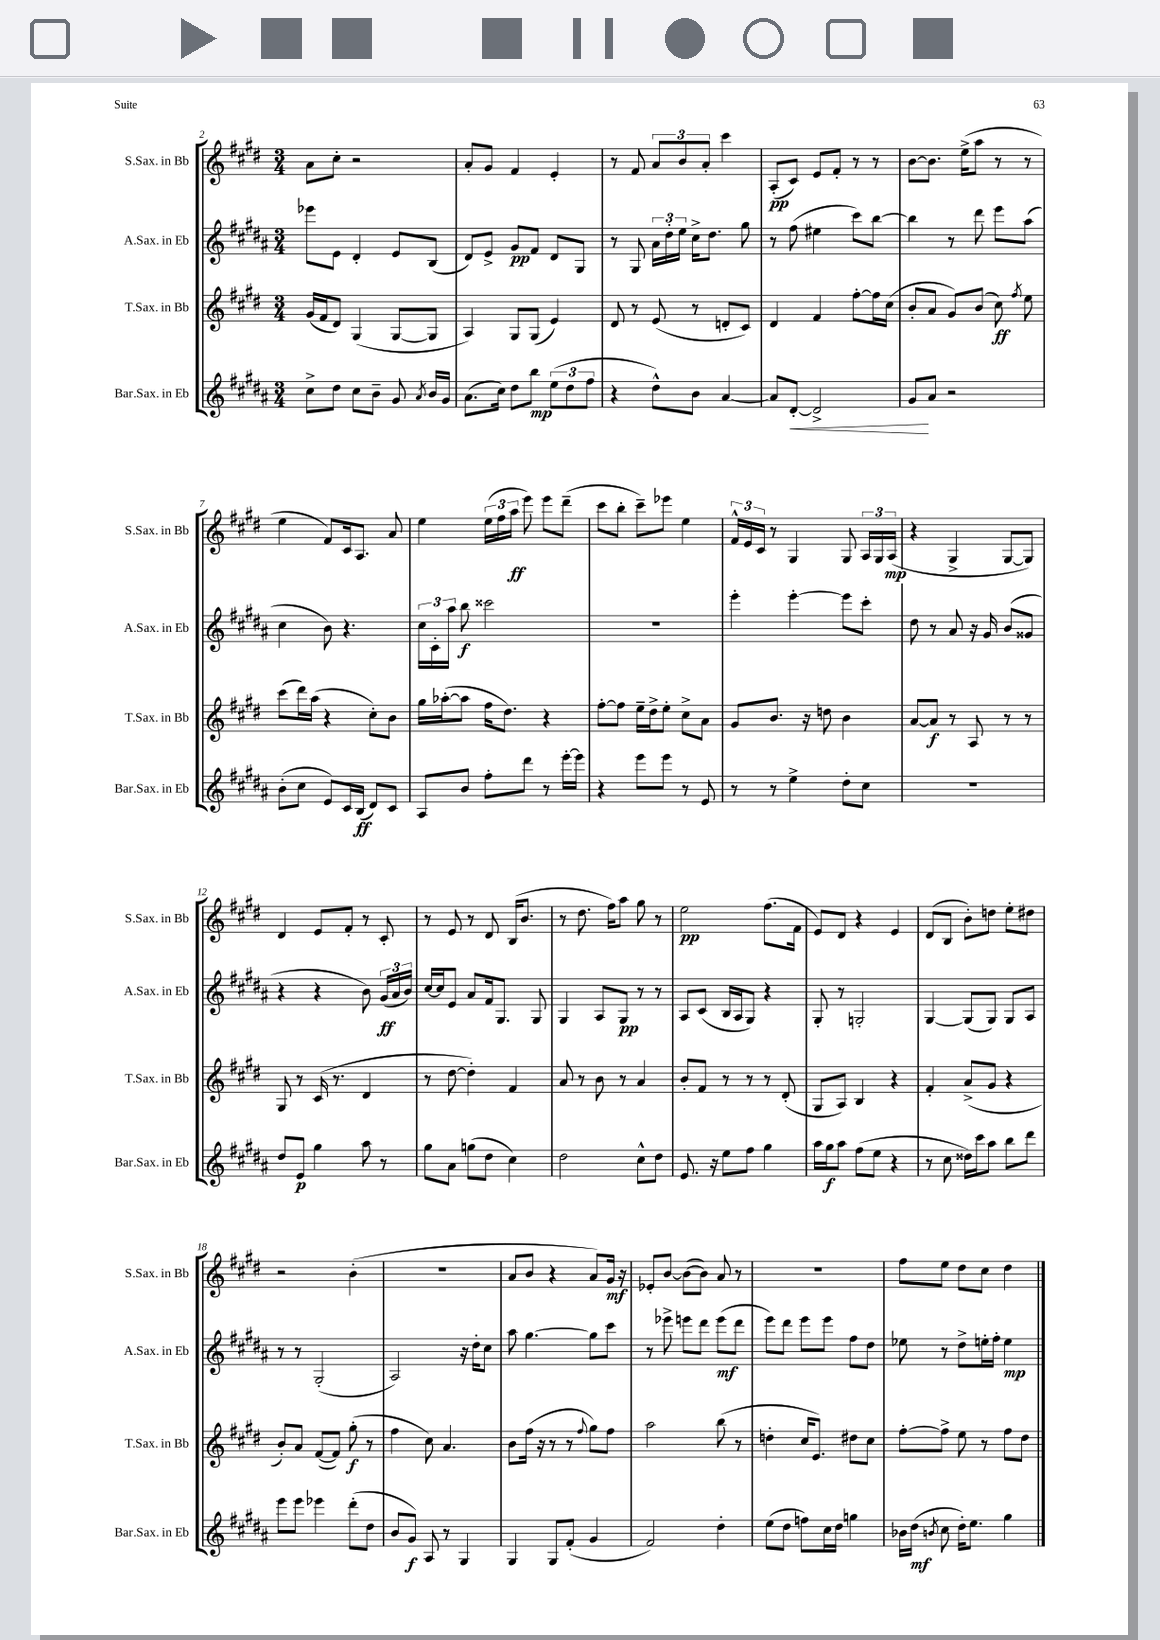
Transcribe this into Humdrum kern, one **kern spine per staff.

**kern	**dynam	**kern	**dynam	**kern	**dynam	**kern	**dynam
*part4	*part4	*part3	*part3	*part2	*part2	*part1	*part1
*staff4	*staff4	*staff3	*staff3	*staff2	*staff2	*staff1	*staff1
*I"Bar.Sax. in Eb	*	*I"T.Sax. in Bb	*	*I"A.Sax. in Eb	*	*I"S.Sax. in Bb	*
*I'Bar.Sax. in Eb	*	*I'T.Sax. in Bb	*	*I'A.Sax. in Eb	*	*I'S.Sax. in Bb	*
*clefG2	*	*clefG2	*	*clefG2	*	*clefG2	*
*k[f#c#g#d#a#]	*	*k[f#c#g#d#]	*	*k[f#c#g#d#a#]	*	*k[f#c#g#d#]	*
*M3/4	*	*M3/4	*	*M3/4	*	*M3/4	*
=2	=2	=2	=2	=2	=2	=2	=2
8cc#^\L	.	(16g#/LL	.	8eee-X\L	.	8a\L	.
.	.	16f#/J	.	.	.	.	.
8dd#\J	.	8d#/J)	.	8e\J	.	8cc#'\J	.
8cc#\L	.	(4G#/	.	4d#'/	.	2r	.
8b~\J	.	.	.	.	.	.	.
8g#/	.	[8G#/L	.	8e/L	.	.	.
8qa#/	.	.	.	.	.	.	.
16b/LL	.	8G#/J]	.	(8B/J	.	.	.
16g#/JJ	.	.	.	.	.	.	.
=3	=3	=3	=3	=3	=3	=3	=3
(8.a#\L	.	4A/)	.	8d#/L)	.	8a'/L	.
.	.	.	.	8e^/J	.	8g#/J	.
16cc#\Jk)	.	.	.	.	.	.	.
8dd#\L	.	8G#/L	.	8g#/L	pp	4f#/	.
8bb\J	mp	(8G#/J	.	8f#/J	.	.	.
(12ee\L	.	4e/)	.	8d#/L	.	4e'/	.
12dd#\	.	.	.	.	.	.	.
.	.	.	.	8G#/J	.	.	.
12ff#\J	.	.	.	.	.	.	.
=4	=4	=4	=4	=4	=4	=4	=4
4r	.	8d#/	.	8r	.	8r	.
.	.	8r	.	8G#/	.	8f#/	.
8dd#^^\L)	.	(8e/	.	24a#\LL	.	12a/L	.
.	.	.	.	24dd#'\	.	.	.
.	.	.	.	24ee\JJ	.	12b/	.
8b\J	.	8r	.	16cc#^\KL	.	.	.
.	.	.	.	.	.	12a'/J	.
.	.	.	.	8.dd#\J	.	.	.
[4a#/	.	8dn'/L	.	.	.	4ccc#\	.
.	.	8c#/J)	.	8gg#\	.	.	.
=5	=5	=5	=5	=5	=5	=5	=5
8a#/L]	.	4d#/	.	8r	.	(8A'/L	pp
!	!LO:HP:b	!	!	!	!	!	!
[8d#'/J	<	.	.	(8ff#\	.	8c#/J)	.
2d#^/]	.	4f#/	.	4ee#X\	.	8e/L	.
.	.	.	.	.	.	8f#'/J	.
.	.	[8ff#'\L	.	8ccc#\L)	.	8r	.
.	.	16ff#\L]	.	[8bb\J	.	8r	.
.	.	(16cc#\JJ	.	.	.	.	.
=6	=6	=6	=6	=6	=6	=6	=6
8g#/L	.	8b'/L	.	4bb\]	.	[8b\L	.
8a#/J	[	8a/J	.	.	.	8.b\J]	.
2r	.	8g#/L)	.	8r	.	.	.
.	.	.	.	.	.	(16ee^\KL	.
.	.	(8b/J	.	8ddd#\	.	8aa\J	.
.	.	8cc#\)	ff	8eee\L	.	8r	.
.	.	8qff#/	.	.	.	.	.
.	.	8ee\	.	(8aa#\J	.	8r	.
!!LO:LB:g=z
=7	=7	=7	=7	=7	=7	=7	=7
(8b'\L	.	(8ccc#\L	.	4cc#\	.	4ee\	.
8cc#\J	.	16ddd#\L)	.	.	.	.	.
.	.	(16aa\JJ	.	.	.	.	.
8e/L)	.	4r	.	8b\)	.	8f#/L)	.
16c#/L	.	.	.	4.r	.	16c#/k	.
(16B/JJ	ff	.	.	.	.	8.A/J	.
8d#/L)	.	8cc#'\L)	.	.	.	.	.
8c#/J	.	8b\J	.	.	.	8a/	.
=8	=8	=8	=8	=8	=8	=8	=8
8A#/L	.	16gg#\LL	.	24cc#\LL	.	4ee\	.
.	.	.	.	24c#'\	.	.	.
.	.	([16aa-X'\J	.	.	.	.	.
.	.	.	.	24aa#\JJ	.	.	.
8b/J	.	8aa-\J]	.	8bb\	f	.	.
8ff#'\L	.	16ff#\KL	.	2ccc##X\	.	(24ee\LL	.
.	.	.	.	.	.	24ff#\	.
.	.	8.dd#\J)	.	.	.	.	.
.	.	.	.	.	.	24aa\JJ	ff
8ddd#\J	.	.	.	.	.	8eee\)	.
8r	.	4r	.	.	.	8eee\L	.
[16eee'\LL	.	.	.	.	.	(8ddd#~\J	.
16eee\JJ]	.	.	.	.	.	.	.
=9	=9	=9	=9	=9	=9	=9	=9
4r	.	[8ff#'\L	.	2.r	.	8ccc#\L	.
.	.	8ff#\J]	.	.	.	8bb'\J	.
8eee\L	.	16ee~\LL	.	.	.	8ccc#~\L)	.
.	.	16dd#^\J	.	.	.	.	.
8eee\J	.	8ee'\J	.	.	.	8eee-X\J	.
8r	.	8cc#^\L	.	.	.	4ee\	.
8e/	.	8a\J	.	.	.	.	.
=10	=10	=10	=10	=10	=10	=10	=10
8r	.	8g#/L	.	4eee'\	.	24f#^^/LL	.
.	.	.	.	.	.	24e/	.
.	.	.	.	.	.	24c#/JJ	.
8r	.	8.b/J	.	.	.	8r	.
4ee^\	.	.	.	[4eee'\	.	4G#/	.
.	.	16r	.	.	.	.	.
.	.	8ddn\	.	.	.	.	.
8dd#'\L	.	4b\	.	8eee\L]	.	8G#/	.
8cc#\J	.	.	.	8ccc#'\J	.	24A/LL	.
.	.	.	.	.	.	24G#/	.
.	.	.	.	.	.	(24A/JJ	mp
=11	=11	=11	=11	=11	=11	=11	=11
2.r	.	[8a/L	.	8dd#\	.	4r	.
.	.	8a/J]	f	8r	.	.	.
.	.	8r	.	8a#/	.	4G#^/	.
.	.	8A/	.	16r	.	.	.
.	.	.	.	16g#/	.	.	.
.	.	8r	.	(8b/L	.	[8G#/L	.
.	.	8r	.	8g##X/J	.	8G#/J])	.
!!LO:LB:g=z
=12	=12	=12	=12	=12	=12	=12	=12
8dd#/L	.	8G#/	.	4r	.	4d#/	.
8e/J	p	8r	.	.	.	.	.
4gg#\	.	(16c#/	.	4r	.	8e/L	.
.	.	8.r	.	.	.	.	.
.	.	.	.	.	.	8f#'/J	.
8aa#\	.	4d#/	.	8b\)	.	8r	.
8r	.	.	.	(24g#/LL	ff	8c#'/	.
.	.	.	.	24a#/	.	.	.
.	.	.	.	24b/JJ)	.	.	.
=13	=13	=13	=13	=13	=13	=13	=13
8gg#\L	.	8r	.	[16cc#/LL	.	8r	.
.	.	.	.	16cc#/J]	.	.	.
8a#\J	.	[8dd#\	.	8e/J	.	8e/	.
(8ggn\L	.	4dd#'\])	.	8a#/L	.	8r	.
8dd#\J	.	.	.	16f#/k	.	8d#/	.
.	.	.	.	8.G#/J	.	.	.
4cc#\)	.	4f#/	.	.	.	(16B/KL	.
.	.	.	.	.	.	8.b/J	.
.	.	.	.	8G#/	.	.	.
=14	=14	=14	=14	=14	=14	=14	=14
2dd#\	.	8a/	.	4G#/	.	8r	.
.	.	8r	.	.	.	8.dd#\	.
.	.	8b\	.	8A#/L	.	.	.
.	.	.	.	.	.	16ff#\KL)	.
.	.	8r	.	8G#/J	pp	8aa\J	.
8cc#^^\L	.	4a/	.	8r	.	8gg#\	.
8dd#\J	.	.	.	8r	.	8r	.
=15	=15	=15	=15	=15	=15	=15	=15
8.e/	.	8b'/L	.	8A#/L	.	2ee\	pp
.	.	8f#/J	.	(8c#/J	.	.	.
16r	.	.	.	.	.	.	.
8ee\L	.	8r	.	16B/LL	.	.	.
.	.	.	.	16A#/J	.	.	.
8ff#\J	.	8r	.	8G#/J)	.	.	.
4gg#\	.	8r	.	4r	.	(8.ff#\L	.
.	.	(8d#'/	.	.	.	.	.
.	.	.	.	.	.	16f#\Jk	.
=16	=16	=16	=16	=16	=16	=16	=16
16aa#\LL	.	8G#/L	.	8G#'/	.	8e/L)	.
16gg#\J	f	.	.	.	.	.	.
8aa#\J	.	8A/J)	.	8r	.	8d#/J	.
(8ff#\L	.	4B/	.	2Gn'/	.	4r	.
8ee\J	.	.	.	.	.	.	.
4r	.	4r	.	.	.	4e/	.
=17	=17	=17	=17	=17	=17	=17	=17
8r	.	4f#'/	.	[4G#/	.	(8d#/L	.
8cc#\	.	.	.	.	.	8B/J	.
16dd##X\LL)	.	(8a^/L	.	(8G#/L]	.	8b'\L)	.
16ccc#\J	.	.	.	.	.	.	.
8aa#\J	.	8g#/J	.	8G#/J)	.	8ddn\J	.
8bb\L	.	4r	.	8G#/L	.	8ee'\L	.
8ddd#\J	.	.	.	8A#/J	.	8dd#X\J	.
!!LO:LB:g=z
=18	=18	=18	=18	=18	=18	=18	=18
8eee\L	.	8b'/L)	.	8r	.	2r	.
8eee\J	.	8a/J	.	8r	.	.	.
4eee-X\	.	([8f#/L	.	(2G#'/	.	.	.
.	.	8f#/J])	.	.	.	.	.
(8ddd#'\L	.	(8gg#'\	f	.	.	(4b'\	.
8dd#\J	.	8r	.	.	.	.	.
=19	=19	=19	=19	=19	=19	=19	=19
8b/L	.	4ff#\	.	2A#/)	.	2.r	.
8g#/J)	f	.	.	.	.	.	.
8A#/	.	8cc#\)	.	.	.	.	.
8r	.	4.a/	.	.	.	.	.
4G#/	.	.	.	16r	.	.	.
.	.	.	.	16dd#'\KL	.	.	.
.	.	.	.	8cc#\J	.	.	.
=20	=20	=20	=20	=20	=20	=20	=20
4G#/	.	8b\L	.	8aa#\	.	8a/L	.
.	.	(16ff#\Jk	.	[4.gg#\	.	8b/J	.
.	.	16r	.	.	.	.	.
8G#/L	.	8r	.	.	.	4r	.
(8f#'/J	.	8r	.	.	.	.	.
.	.	8qqff#/	.	.	.	.	.
4g#/	.	8gg#\L)	.	8gg#\L]	.	8a/L)	.
.	.	8ff#\J	.	8ccc#\J	.	16g#/Jk	mf
.	.	.	.	.	.	16r	.
=21	=21	=21	=21	=21	=21	=21	=21
2f#/)	.	2aa\	.	8r	.	8e-X'/L	.
.	.	.	.	8eee-X^\	.	[8b/J	.
.	.	.	.	8eeen\L	.	(8b\L_	.
.	.	.	.	8ddd#\J	.	8b\J])	.
4dd#'\	.	(8bb\	.	(8eee\L	mf	8a/	.
.	.	8r	.	8ddd#\J	.	8r	.
=22	=22	=22	=22	=22	=22	=22	=22
(8ee\L	.	4ddn'\	.	8eee\L)	.	2.r	.
8dd#\J	.	.	.	8ddd#\J	.	.	.
8ffn\L)	.	16cc#/KL	.	8eee\L	.	.	.
.	.	8.e/J)	.	.	.	.	.
16cc#\L	.	.	.	8eee\J	.	.	.
16dd#\JJ	.	.	.	.	.	.	.
4ggn\	.	8dd#X\L	.	8ff#\L	.	.	.
.	.	8cc#\J	.	8dd#\J	.	.	.
=23	=23	=23	=23	=23	=23	=23	=23
16b-X\LL	.	[8ff#'\L	.	8ee-X\	.	8ff#\L	.
(16dd#\JJ	mf	.	.	.	.	.	.
8qbn/	.	.	.	.	.	.	.
8cc#\	.	8ff#^\J]	.	8r	.	8ee\J	.
16dd#'\KL)	.	8ee\	.	8dd#^\L	.	8dd#\L	.
8.ee\J	.	.	.	.	.	.	.
.	.	8r	.	16een'\L	.	8cc#\J	.
.	.	.	.	16ff#'\JJ	.	.	.
4gg#\	.	8ff#\L	.	4ee\	mp	4dd#\	.
.	.	8dd#\J	.	.	.	.	.
==	==	==	==	==	==	==	==
*-	*-	*-	*-	*-	*-	*-	*-
